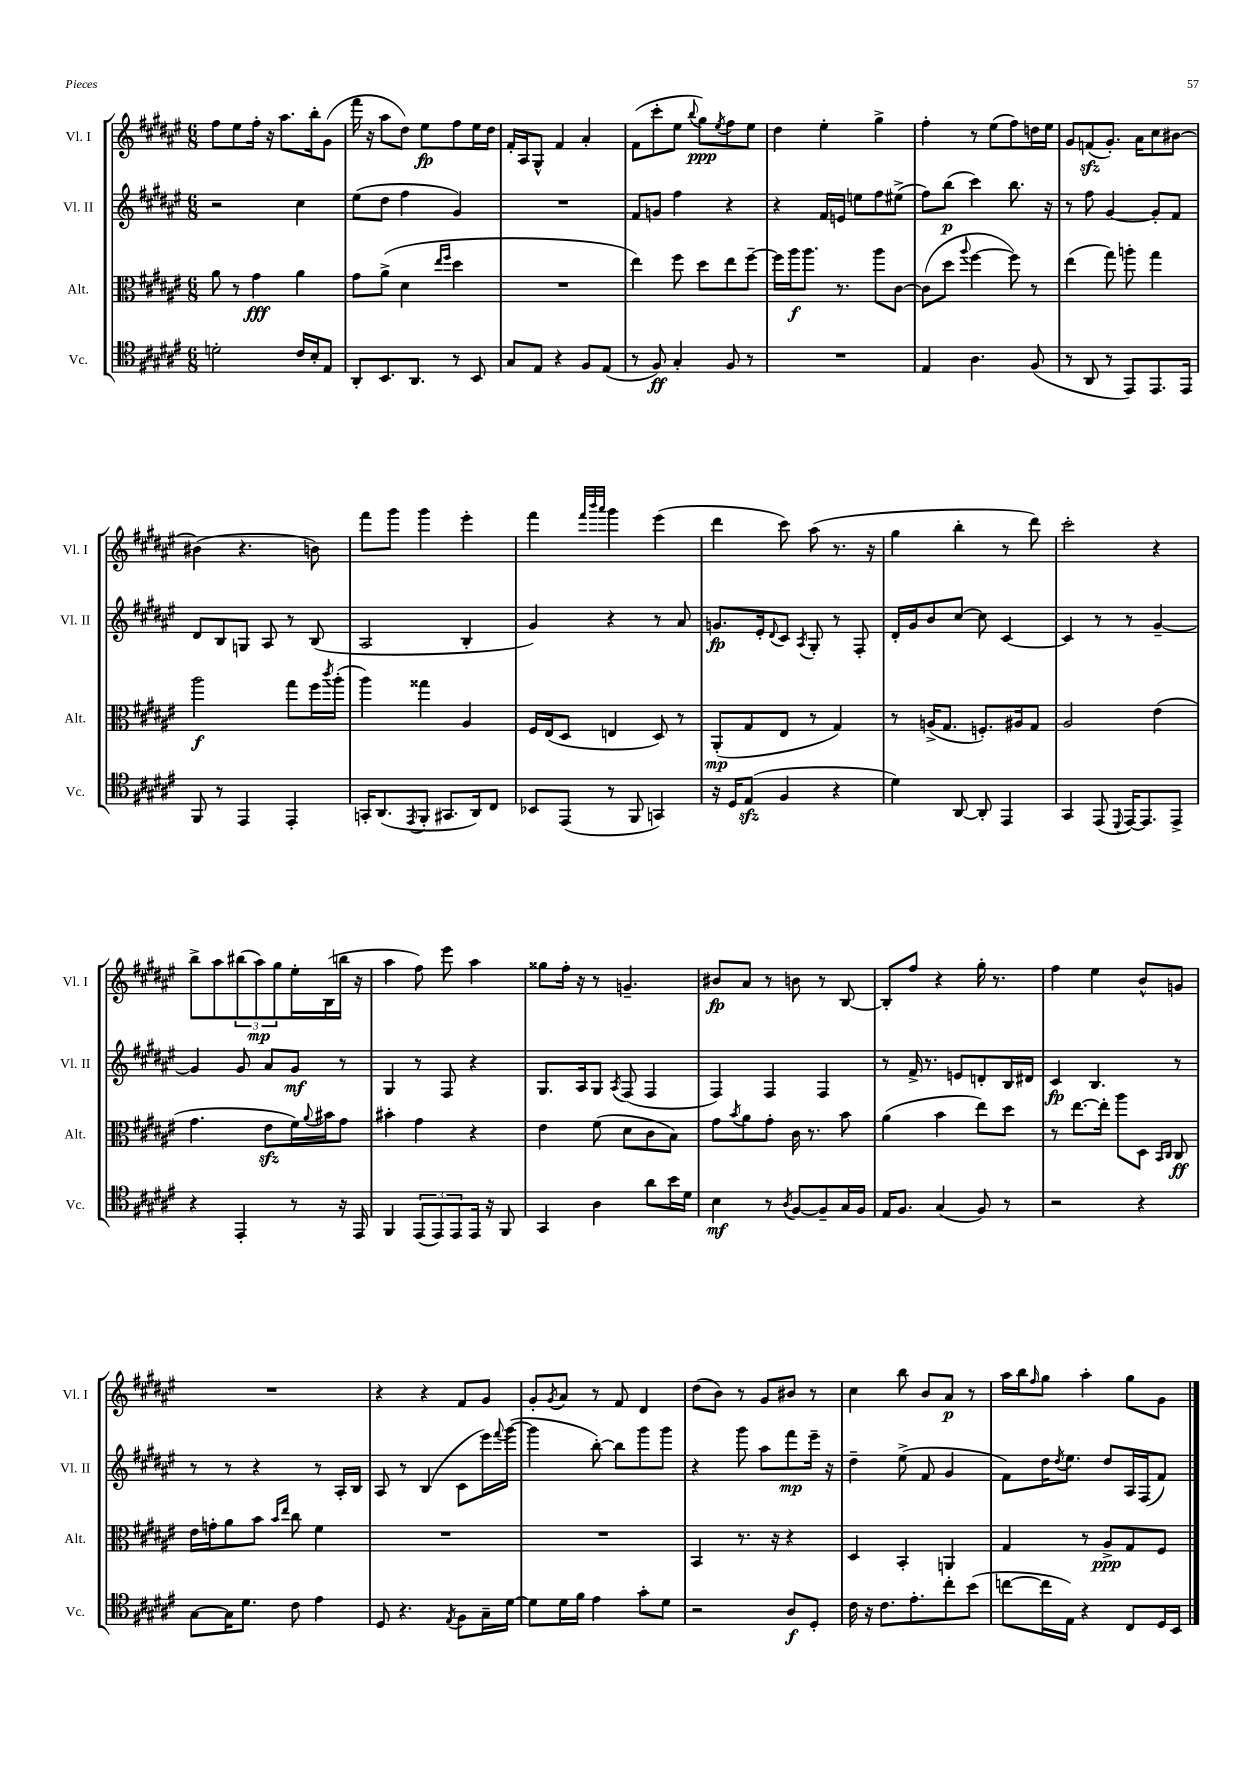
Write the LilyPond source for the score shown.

<<
\new StaffGroup <<
\new Staff = "s0" \with { instrumentName = "Vl. I" shortInstrumentName = "Vl. I" } {
    \clef treble \key fis \major \numericTimeSignature \time 6/8
    fis''8 eis''8 fis''16-. r16 ais''8. b''16-. gis'8( |
    fis'''16 r16 ais''8 dis''8) eis''8\fp fis''8 eis''16 dis''16 |
    fis'16-. ais16 gis8-^ fis'4 ais'4-. |
    fis'8( cis'''8-. eis''8 \appoggiatura { b''8 } gis''8\ppp) \acciaccatura { eis''8 } fis''8 eis''8 |
    dis''4 eis''4-. gis''4-> |
    fis''4-. r8 eis''8( fis''8) d''16 eis''16 |
    gis'8 f'8\sfz( gis'8.-.) ais'16 cis''8 bis'8~ |
    bis'4( r4. b'8) |
    fis'''8 gis'''8 gis'''4 eis'''4-. |
    fis'''4 \grace { fis'''32 b'''32 ais'''32 } gis'''4 eis'''4( |
    dis'''4 cis'''8) ais''8( r8. r16 |
    gis''4 b''4-. r8 dis'''8) |
    cis'''2-. r4 |
    b''8-> ais''8 \tuplet 3/2 { bis''8( ais''8\mp) gis''8 } eis''16-. b16( b''16 r16 |
    ais''4 fis''8) eis'''8 ais''4 |
    gisis''8 fis''16-. r16 r8 g'4.-- |
    bis'8\fp ais'8 r8 b'8 r8 b8~ |
    b8-. fis''8 r4 gis''16-. r8. |
    fis''4 eis''4 b'8-^ g'8 |
    R2. |
    r4 r4 fis'8 gis'8 |
    gis'8-. \acciaccatura { gis'8 } ais'8 r8 fis'8 dis'4 |
    dis''8( b'8) r8 gis'8 bis'8 r8 |
    cis''4 b''8 b'8 ais'8\p r8 |
    ais''16 b''16 \grace { fis''16 } gis''8 ais''4-. gis''8 gis'8 \bar "|." |
}
\new Staff = "s1" \with { instrumentName = "Vl. II" shortInstrumentName = "Vl. II" } {
    \clef treble \key fis \major \numericTimeSignature \time 6/8
    r2 cis''4 |
    eis''8( dis''8 fis''4 gis'4) |
    R2. |
    fis'8 g'8 fis''4 r4 |
    r4 fis'16 e'16 e''8 fis''8 eis''8->( |
    fis''8) b''8\p( cis'''4) b''8. r16 |
    r8 fis''8 gis'4~ gis'8-. fis'8 |
    dis'8 b8 g8 ais8 r8 b8( |
    ais2 b4-. |
    gis'4) r4 r8 ais'8 |
    g'8.\fp eis'16-. \appoggiatura { dis'8 } cis'8 \acciaccatura { ais8 } gis8-. r8 fis8-. |
    dis'16-. gis'16 b'8 cis''8~ cis''8 cis'4~ |
    cis'4 r8 r8 gis'4~-- |
    gis'4 gis'8 ais'8 gis'8\mf r8 |
    gis4 r8 fis8 r4 |
    gis8. ais16 gis8 \acciaccatura { ais8 } fis8( fis4 |
    fis4) fis4 fis4 |
    r8 fis'16-> r8. e'8 d'8-. b16 dis'16 |
    cis'4\fp b4. r8 |
    r8 r8 r4 r8 ais16-. b16 |
    ais8 r8 b4( cis'8 eis'''16) \appoggiatura { fis'''8 } gis'''16~( |
    gis'''4 b''8~-.) b''8 gis'''8 gis'''8 |
    r4 gis'''8 ais''8 fis'''8\mp eis'''16-- r16 |
    dis''4-- eis''8->( fis'8 gis'4 |
    fis'8) dis''16 \acciaccatura { dis''8 } eis''8. dis''8 ais16 fis16( fis'8) \bar "|." |
}
\new Staff = "s2" \with { instrumentName = "Alt." shortInstrumentName = "Alt." } {
    \clef alto \key fis \major \numericTimeSignature \time 6/8
    ais'8 r8 gis'4\fff ais'4 |
    gis'8 ais'8->( dis'4 \grace { eis''16 fis''16 } dis''4 |
    R2. |
    eis''4) fis''8 dis''8 eis''8 fis''8~-- |
    fis''16 ais''16\f ais''8. r8. ais''8 cis'8~ |
    cis'8( dis''8 \appoggiatura { ais''8 } fis''4~ fis''8) r8 |
    eis''4( gis''8) a''8-. gis''4 |
    ais''2\f gis''8 fis''16 \acciaccatura { cis'''8 } ais''16-.( |
    ais''4) gisis''4 ais4 |
    fis16 eis16( dis8 e4 dis8) r8 |
    ais,8-.\mp( gis8 eis8 r8 gis4) |
    r8 a16->( gis8. f8.-.) ais16 gis8 |
    ais2 eis'4( |
    gis'4. eis'8\sfz fis'16) \appoggiatura { ais'8 } bis'16 gis'8 |
    bis'4-. gis'4 r4 |
    eis'4 fis'8( dis'8 cis'8 b8) |
    gis'8 \acciaccatura { b'8 } ais'8 gis'8-. cis'16 r8. b'8 |
    ais'4( b'4 eis''8) dis''8 |
    r8 eis''8.~ eis''16-. ais''8 dis8 \grace { b,16 cis16 } cis8\ff |
    eis'16 g'16-. ais'8 b'8 \grace { b'16 eis''16 } cis''8 fis'4 |
    R2. |
    R2. |
    b,4 r8. r16 r4 |
    dis4 b,4-. a,4 |
    gis4 r8 ais8->\ppp gis8 fis8 \bar "|." |
}
\new Staff = "s3" \with { instrumentName = "Vc." shortInstrumentName = "Vc." } {
    \clef tenor \key fis \major \numericTimeSignature \time 6/8
    d'2-. cis'16 b16-. eis8 |
    ais,8-. b,8. ais,8. r8 b,8 |
    gis8 eis8 r4 fis8 eis8( |
    r8 fis8\ff) gis4-. fis8 r8 |
    R2. |
    eis4 ais4. fis8( |
    r8 ais,8 r8 eis,8) eis,8. eis,16 |
    fis,8 r8 eis,4 eis,4-. |
    g,16-. ais,8.( \acciaccatura { eis,8 } fis,8-. gis,8. ais,16) cis8 |
    bes,8 eis,8( r8 fis,8 g,4) |
    r16 dis16 eis8\sfz( fis4 r4 |
    dis'4) ais,8~ ais,8-. eis,4 |
    gis,4 eis,8( \appoggiatura { dis,8 } eis,16~) eis,8. eis,8-> |
    r4 eis,4-. r8 r16 eis,16 |
    fis,4 \tuplet 3/2 { eis,8( eis,8) eis,8 } eis,16 r16 fis,8 |
    gis,4 ais4 ais'8 b'16 dis'16 |
    b4\mf r8 \acciaccatura { ais8 } fis8~ fis8-- gis16 fis16 |
    eis16 fis8. gis4( fis8) r8 |
    r2 r4 |
    gis8~ gis16 dis'8. cis'8 eis'4 |
    dis8 r4. \acciaccatura { eis8 } fis8 gis16-- dis'16~ |
    dis'8 dis'16 fis'16 eis'4 gis'8-. dis'8 |
    r2 ais8\f dis8-. |
    cis'16 r16 cis'8. eis'8.-. cis''8-. b'8( |
    c''8~ c''16 eis16) r4 cis8 dis16 b,16 \bar "|." |
}
>>
>>
\layout { \context { \Score \remove "Bar_number_engraver" } }
